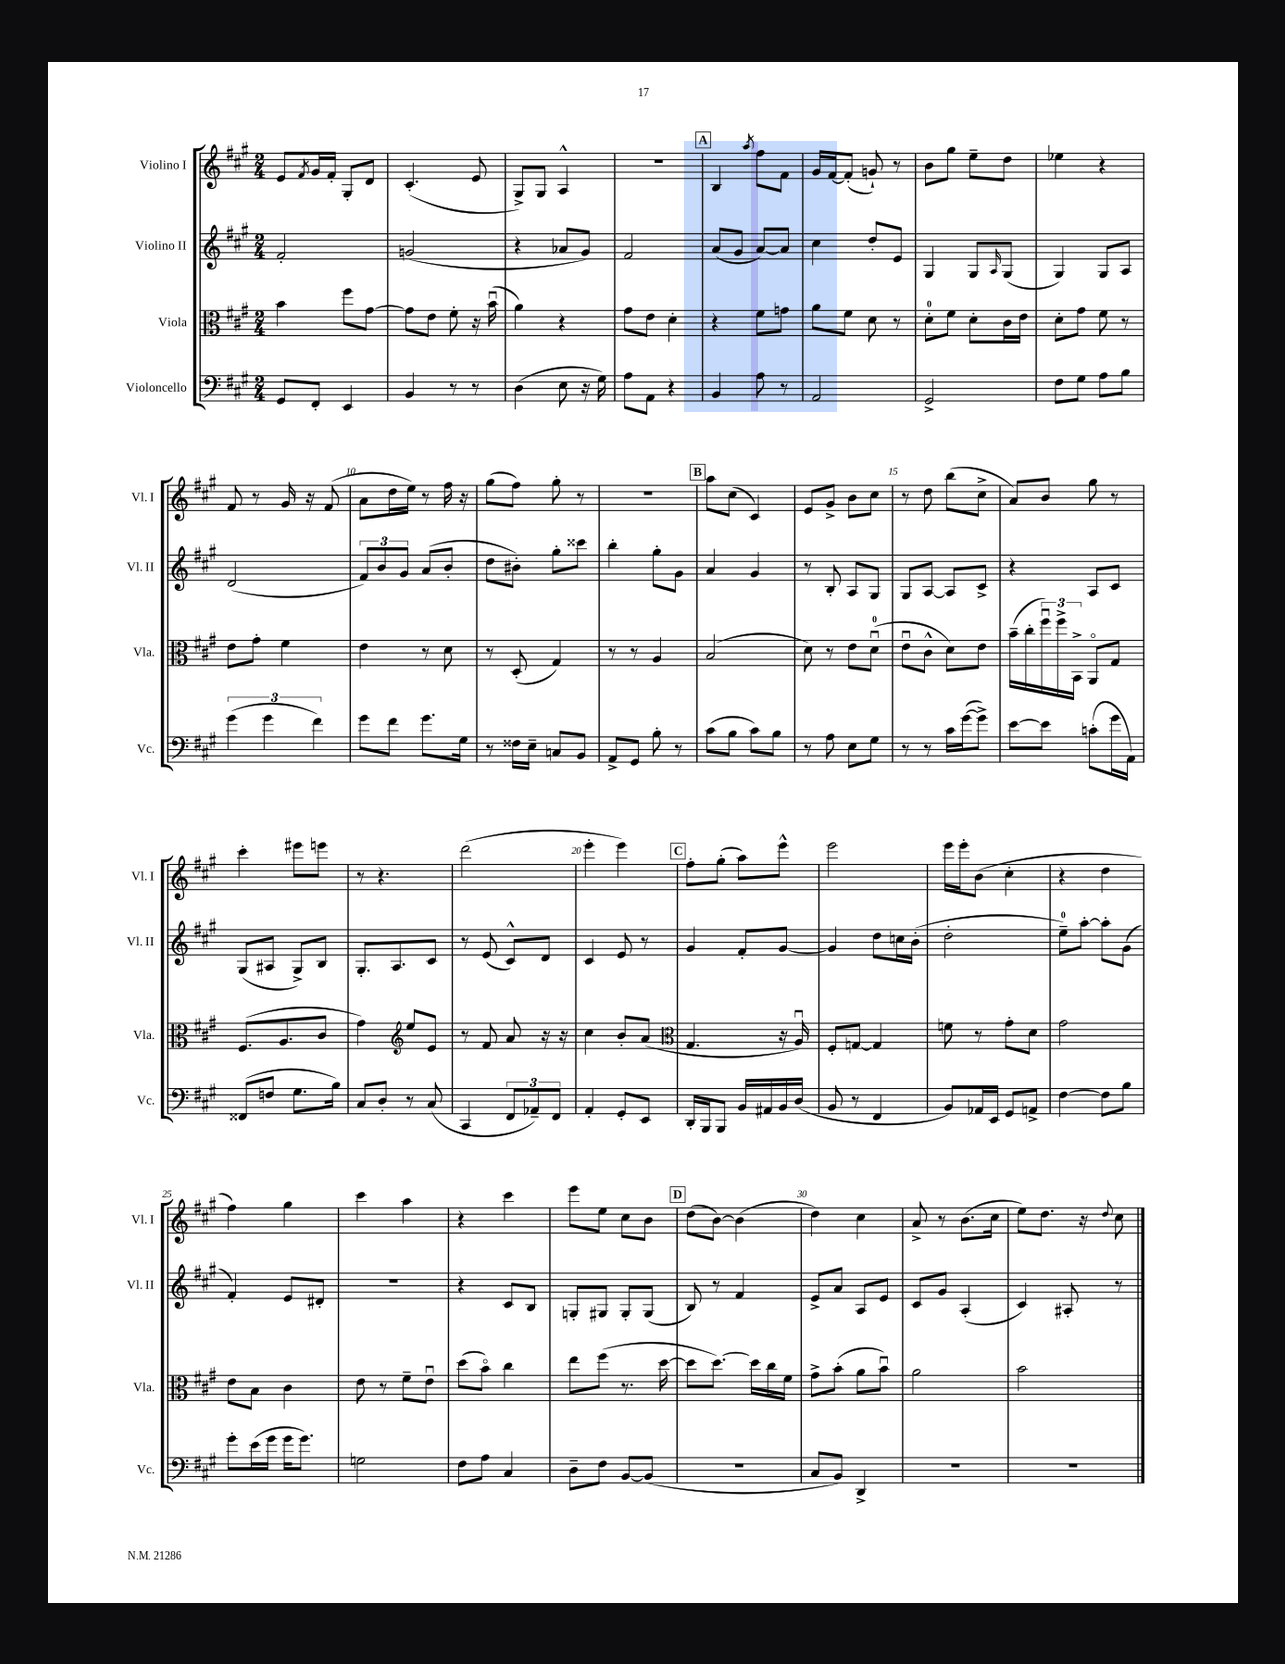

**kern	**kern	**kern	**kern
*staff4	*staff3	*staff2	*staff1
*clefF4	*clefC3	*clefG2	*clefG2
*k[f#c#g#]	*k[f#c#g#]	*k[f#c#g#]	*k[f#c#g#]
*M2/4	*M2/4	*M2/4	*M2/4
8GG#	4b	2f#'	8e
.	.	.	8qf#
8FF#'	.	.	16g#
.	.	.	16f#'
4EE	8ff#	.	8G#'
.	[8g#	.	8d
=	=	=	=
4BB	8g#]	(2g	(4.c#'
.	8e	.	.
8r	8f#'	.	.
8r	16r	.	8e
.	(16bu	.	.
=	=	=	=
(4D	4a)	4r	8G#^)
.	.	.	8G#
8E	4r	8a-	4A^^
16r	.	8g#)	.
16G#)	.	.	.
=	=	=	=
8A	8g#	2f#	2r
8AA	8e	.	.
4r	4d'	.	.
=	=	=	=
4BB	4r	(8a	4B
.	.	8g#	.
.	.	.	8qaa
8A	8f#	[8a)	8ff#
8r	8g	8a]	8f#
=	=	=	=
2AA	8a	4cc#	16g#
.	.	.	[16f#
.	8f#	.	(8f#']
.	8d	8dd'	8g`)
.	8r	8e	8r
=	=	=	=
2GG#^	8d'	4G#	8b
.	8f#	.	8gg#
.	8d'	8G#	8ee~
.	.	16qqA	.
.	16c#	(8G#	8dd
.	16e	.	.
=	=	=	=
8F#	8d'	4G#)	4ee-
8G#	8g#	.	.
8A	8f#	8G#	4r
8B	8r	8A	.
=	=	=	=
(6g#	8e	(2d	8f#
.	8g#'	.	8r
6g#	.	.	.
.	4f#	.	16g#
.	.	.	16r
6f#)	.	.	.
.	.	.	(8f#
=	=	=	=
8g#	4e	12f#)	8a
.	.	12b	.
8f#	.	.	16dd
.	.	12g#	.
.	.	.	16ee)
8.g#	8r	(8a	8r
.	8d	8b'	16ff#
16G#	.	.	16r
=	=	=	=
8r	8r	8dd	(8gg#
16F##	(8D'	8b#')	8ff#)
16E~	.	.	.
8C	4G#)	8gg#'	8gg#'
8BB	.	8ccc##	8r
=	=	=	=
8AA^	8r	4bb'	2r
8GG#	8r	.	.
8B'	4A	8gg#'	.
8r	.	8g#	.
=	=	=	=
(8c#	(2B	4a	8aa
8B	.	.	(8cc#
8c#)	.	4g#	4c#)
8B	.	.	.
=	=	=	=
8r	8d)	8r	8e
8A	8r	8B'	8g#^
8E	8e	8A	8b
8G#	(8du	8G#	8cc#
=	=	=	=
8r	8eu	8G#	8r
8r	8c#^^	[8A	8dd
16c#	8d)	8A]	(8bb
([16g#	.	.	.
8g#^])	8e	8c#^	8cc#^
=	=	=	=
[8e	(16b~	4r	8a)
.	16cc#'	.	.
8e]	24ff#u)	.	8b
.	24ff#^	.	.
.	24BB^	.	.
(8c'	8AAo	8A	8gg#
16g#	8G#	8c#	8r
16AA)	.	.	.
=	=	=	=
(8FF##	(8.F#	(8G#	4ccc#'
8F	.	8A#	.
.	8.A	.	.
8.G#	.	8G#^)	8eee#
.	8c#	8B	8eee
16B)	.	.	.
=	=	=	=
8C#	4g#)	8.G#'	8r
8D'	.	.	4.r
.	.	8.A	.
*	*clefG2	*	*
8r	8ee	.	.
(8C#	8e	8c#	.
=	=	=	=
4CC#	8r	8r	(2ddd
.	8f#	(8e	.
12FF#	8a	8c#^^)	.
12AA-~)	.	.	.
.	16r	8d	.
12FF#	.	.	.
.	16r	.	.
=	=	=	=
4AA'	4cc#	4c#	4eee'
8GG#'	8b'	8e	4eee)
8EE	(8a	8r	.
=	=	=	=
*	*clefC3	*	*
16DD'	4.G#	4g#	8ff#'
16BBB	.	.	.
8BBB	.	.	(8gg#'
16BB	.	8f#'	8aa)
16AA#	.	.	.
16BB	16r	[8g#	8eee^^
(16D	16Au)	.	.
=	=	=	=
8BB	8F#'	4g#]	2eee
8r	[8G	.	.
4FF#	4G]	8dd	.
.	.	16cc	.
.	.	(16b'	.
=	=	=	=
8BB)	8f	2dd'	16eee
.	.	.	16eee'
16AA-	8r	.	(8b
16EE	.	.	.
8GG#	8g#'	.	4cc#'
8AA^	8d	.	.
=	=	=	=
[4F#	2g#	8ee~)	4r
.	.	[8aa'	.
8F#]	.	8aa']	4dd
8B	.	(8g#	.
=	=	=	=
8g#'	8e	4f#')	4ff#)
(16e	8B	.	.
16g#	.	.	.
16g#	4c#	8e	4gg#
8.g#)	.	.	.
.	.	8d#'	.
=	=	=	=
2G	8e	2r	4ccc#
.	8r	.	.
.	8f#~	.	4aa
.	8eu	.	.
=	=	=	=
8F#	(8dd	4r	4r
8A	8bo)	.	.
4C#	4cc#	8c#	4ccc#
.	.	8B	.
=	=	=	=
8D~	8ee	8G'	8eee
8F#	(8ff#	8G#	8ee
[8BB	8.r	8G#'	8cc#
(8BB]	.	(8G#	8b
.	[16dd	.	.
=	=	=	=
2r	8dd]	8B)	(8dd
.	[8.dd)	8r	[8b)
.	.	4f#	(4b]
.	16dd]	.	.
.	16cc#	.	.
.	16f#	.	.
=	=	=	=
8C#	8g#^	8e^	4dd)
8BB)	(8b'	8a	.
4DD^	8a	8A	4cc#
.	8bu)	8e	.
=	=	=	=
2r	2a	8c#	8a^
.	.	8g#	8r
.	.	(4A'	(8.b
.	.	.	16cc#
=	=	=	=
2r	2b	4c#)	8ee)
.	.	.	8.dd
.	.	8A#'	.
.	.	.	16r
.	.	.	8qqdd
.	.	8r	8cc#
==	==	==	==
*-	*-	*-	*-
